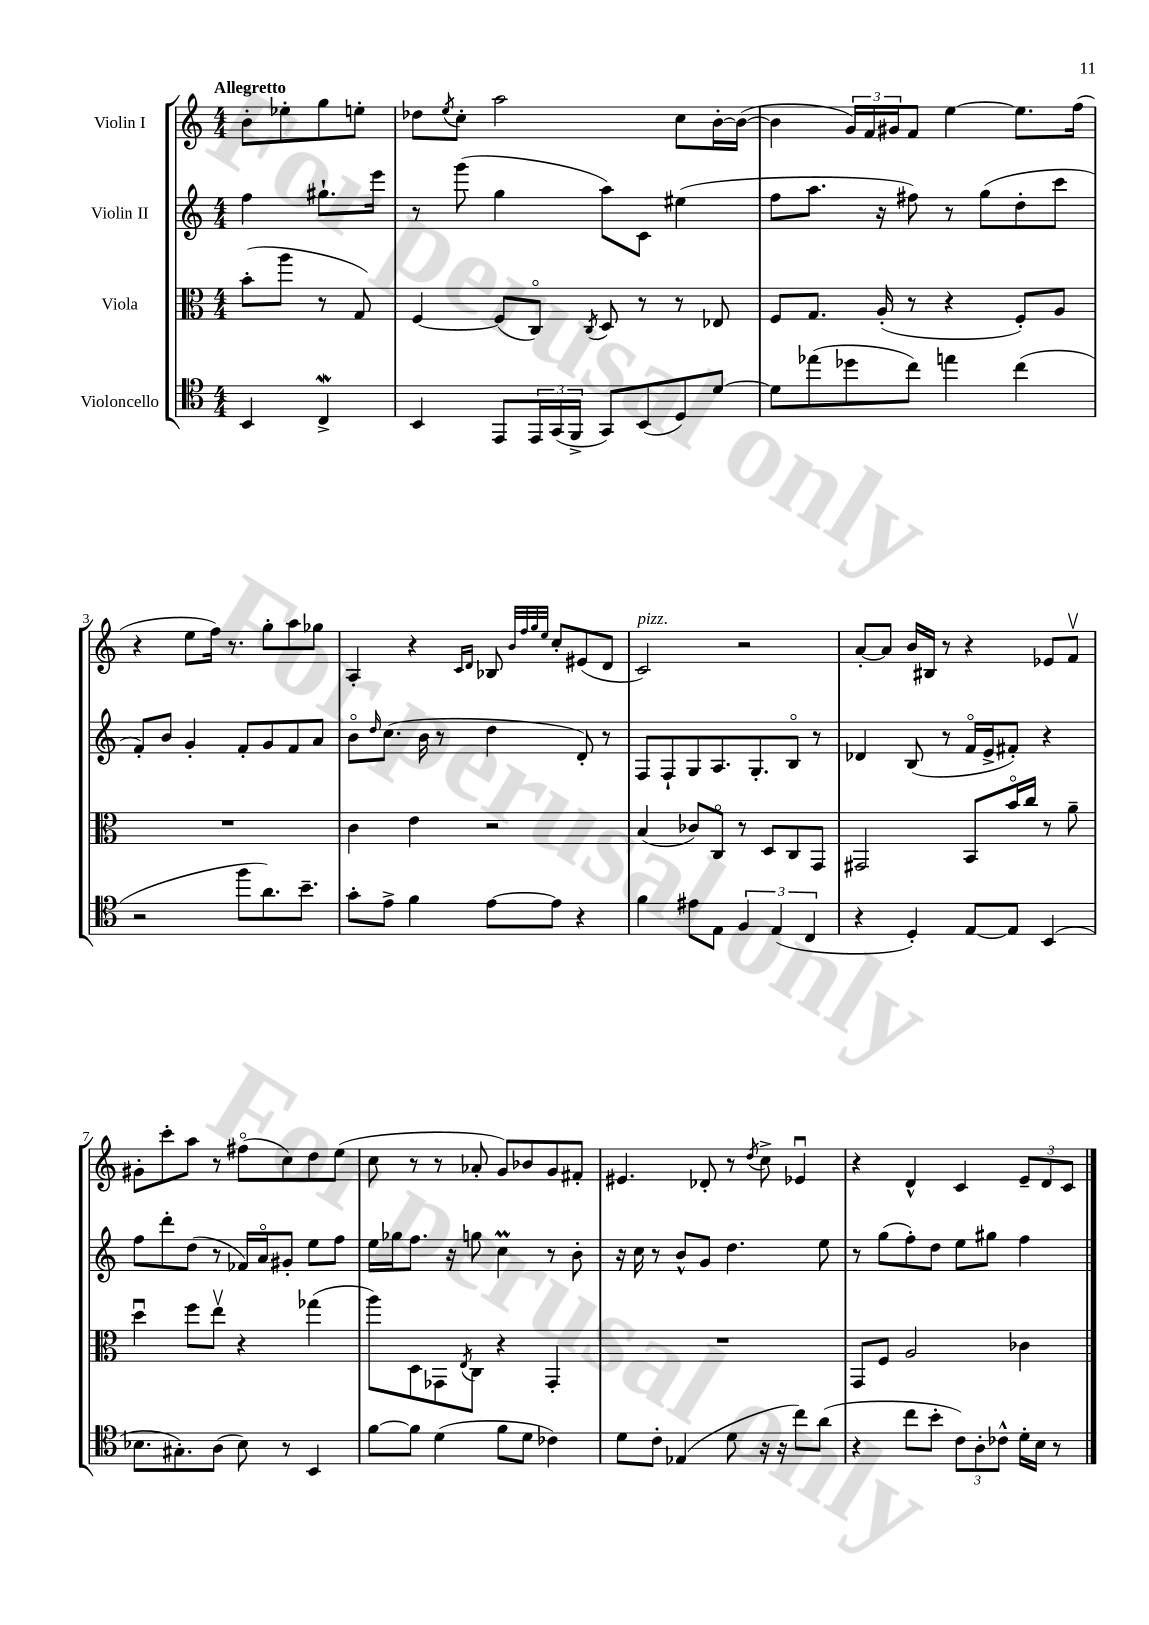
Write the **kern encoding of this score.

**kern	**kern	**kern	**kern
*staff4	*staff3	*staff2	*staff1
*clefC4	*clefC3	*clefG2	*clefG2
*k[]	*k[]	*k[]	*k[]
*M4/4	*M4/4	*M4/4	*M4/4
4BB	(8b'	4ff	8b'
.	8aa	.	8ee-'
4C^	8r	8.gg#`	8gg
.	8G)	.	8ee'
.	.	16eee	.
=	=	=	=
4BB	[4F	8r	8dd-
.	.	.	8qee
.	.	(8ggg	8cc'
8EE	(8F]	4gg	2aa
24EE	8Co)	.	.
(24GG	.	.	.
24FF^	.	.	.
.	8qC	.	.
8GG)	8D	8aa)	.
(8BB	8r	8c	.
8D)	8r	(4ee#	8cc
[8d	8E-	.	[16b'
.	.	.	(16b_
=	=	=	=
8d]	8F	8ff	4b]
(8ee-	8.G	8.aa	.
8dd-	.	.	24g)
.	.	.	24f
.	(16A'	16r	.
.	.	.	24g#
8cc)	8r	8ff#)	8f
4ee	4r	8r	[4ee
.	.	(8gg	.
(4cc	8F')	8dd'	8.ee]
.	8A	8ccc	.
.	.	.	(16ff
=	=	=	=
2r	1r	8f')	4r
.	.	8b	.
.	.	4g'	8ee
.	.	.	16ff)
.	.	.	8.r
8ff	.	8f'	.
8.a)	.	8g	8gg'
.	.	8f	8aa
8.b~	.	.	.
.	.	8a	8gg-
=	=	=	=
8g'	4c	8bo	4A'
.	.	16qqdd	.
8e^	.	(8.cc	.
4f	4e	.	4r
.	.	16b	.
.	.	8r	.
.	.	.	16qqc
.	.	.	16qqd
[8e	2r	4dd	8B-
.	.	.	32qqb
.	.	.	32qqff
.	.	.	32qqgg
.	.	.	32qqee
8e]	.	.	8cc'
4r	.	8d')	(8e#
.	.	8r	8d
=	=	=	=
4f	(4B	8F	2c)
.	.	8F`	.
8e#	8c-)	8G	.
8E	8Co	8.A	.
6F	8r	.	2r
.	.	8.G'	.
.	8D	.	.
(6E	.	.	.
.	8C	8Bo	.
6C	.	.	.
.	8GG	8r	.
=	=	=	=
4r	2GG#	4d-	[8a'
.	.	.	8a]
4D')	.	(8B	16b
.	.	.	16B#
.	.	8r	8r
[8E	8BB	16fo	4r
.	.	16e^	.
8E]	16bo	8f#')	.
.	16cc	.	.
(4BB	8r	4r	8e-
.	8a~	.	8fv
=	=	=	=
8.B-	4ddu	8ff	8g#'
.	.	8ddd'	8ccc'
8.G#')	.	.	.
.	8ff	(8dd	8aa
(8A	8eev	8r	8r
8B-)	4r	16f-)	(8ff#o
.	.	16ao	.
8r	.	8g#'	8cc)
4BB	(4gg-	8ee	8dd
.	.	8ff	(8ee
=	=	=	=
[8f	8aa)	16ee	8cc
.	.	16gg-	.
8f]	8D	8.ff	8r
(4d	8GG-	.	8r
.	.	16r	.
.	8qE	.	.
.	8C	8gg	8a-'
8f	4r	4cc	8g)
8d	.	.	8b-
4c-)	4GG-'	8r	8g
.	.	8b'	8f#'
=	=	=	=
8d	1r	16r	4.e#
.	.	16cc	.
8c'	.	8r	.
(4E-	.	8b^^	.
.	.	8g	8d-'
8d	.	4.dd	8r
.	.	.	8qdd
16r	.	.	8cc^
16r	.	.	.
8cc)	.	.	4e-u
(8a	.	8ee	.
=	=	=	=
4r	8GG	8r	4r
.	8F	(8gg	.
8cc	2A	8ff')	4d^^
8b'	.	8dd	.
12c)	.	8ee	4c
12A'	.	.	.
.	.	8gg#	.
12c-^^	.	.	.
16d'	4c-	4ff	12e~
16B	.	.	.
.	.	.	12d
8r	.	.	.
.	.	.	12c
==	==	==	==
*-	*-	*-	*-
